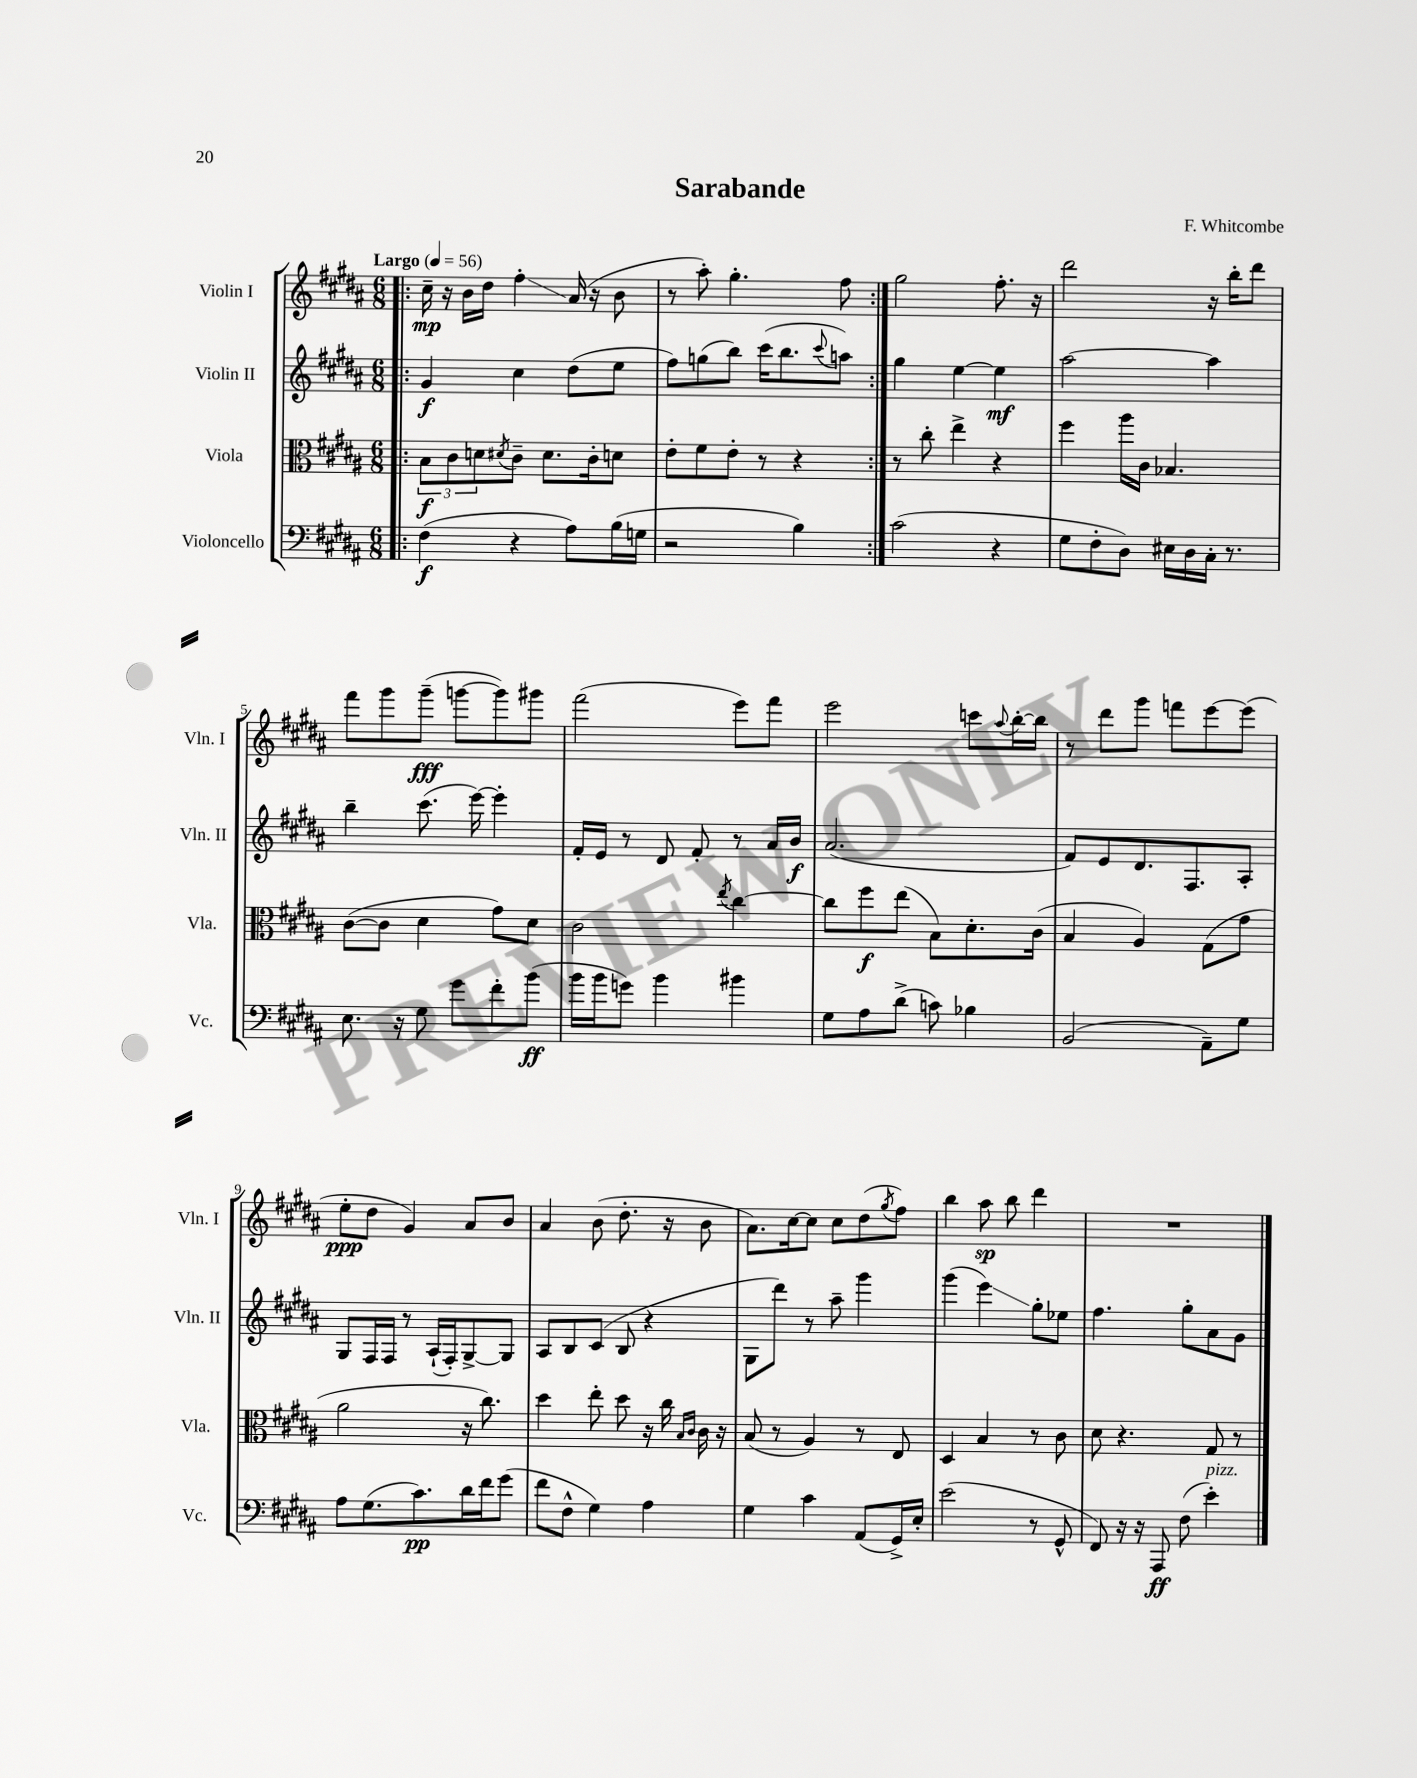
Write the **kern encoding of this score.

**kern	**kern	**kern	**kern
*staff4	*staff3	*staff2	*staff1
*clefF4	*clefC3	*clefG2	*clefG2
*k[f#c#g#d#a#]	*k[f#c#g#d#a#]	*k[f#c#g#d#a#]	*k[f#c#g#d#a#]
*M6/8	*M6/8	*M6/8	*M6/8
*MM56	*MM56	*MM56	*MM56
=!|:	=!|:	=!|:	=!|:
(4F#\	12B\L	4g#/	16cc#~\
.	.	.	16r
.	12c#\	.	.
.	.	.	16b\LL
.	12d\	.	.
.	.	.	16dd#\JJ
.	8qd#/	.	.
4r	8c#~\J	4cc#\	4ff#'\
.	8.d#\L	.	.
8A#\L)	.	(8dd#\L	(16a#/
.	16c#'\k	.	16r
(16B\L	8d\J	8ee\J	8b\
16G\JJ	.	.	.
=	=	=	=
2r	8e'\L	8ff#\L)	8r
.	8f#\	(8gg\	8aa#'\)
.	8e'\J	8bb\J)	4.gg#'\
.	8r	(16ccc#\LK	.
.	.	8.bb\	.
4B\)	4r	.	.
.	.	8qqccc#/	.
.	.	8aa\J)	8ff#\
=:|!	=:|!	=:|!	=:|!
(2c#\	8r	4gg#\	2gg#\
.	8cc#'\	.	.
.	4ee^\	[4ee\	.
4r	4r	4ee\]	8.ff#'\
.	.	.	16r
=	=	=	=
8G#\L	4ff#\	[2aa#\	2ddd#\
8F#'\	.	.	.
8D#\J)	16aa#\LL	.	.
.	16c#\JJ	.	.
16E#\LL	4.B-/	.	.
16D#\	.	.	.
16C#'\JJ	.	4aa#\]	16r
8.r	.	.	16bb'\LK
.	.	.	8ddd#\J
=	=	=	=
8.E\	([8c#\L	4bb~\	8fff#\L
.	8c#\]J	.	8ggg#\
16r	.	.	.
8G#\	4d#\	(8.ccc#\	(8ggg#~\J
8g#\L	.	.	[8ggg\L
.	.	[16eee\)	.
8f#'\	8g#\L)	4eee'\]	8ggg\])
(8b\J	8d#\J	.	8ggg#\J
=	=	=	=
16b\LL	2c#\	16f#'/LL	(2fff#\
16b\J	.	16e/JJ	.
8g\J)	.	8r	.
4b\	.	8d#/	.
.	.	8f#'/	.
.	8qee/	.	.
4b#\	[4cc#\	8r	8eee\L)
.	.	16a#/LL	8fff#\J
.	.	16b/JJ	.
=	=	=	=
8G#\L	8cc#\]L	(2.a#/	2eee\
8A#\	8ff#\	.	.
(8d#^\J	(8ee\J	.	.
8c\)	8B\L)	.	.
4B-\	8.d#'\	.	8ccc\L
.	.	.	8qqaa#/
.	.	.	[16bb'\L
.	(16c#\Jk	.	16bb\]JJ
=	=	=	=
(2BB/	4B/	8f#/L)	8r
.	.	8e/	8ddd#\L
.	4A#/)	8.d#/	8ggg#\J
.	.	.	8fff\L
.	.	8.F#/	.
8AA#~\L)	(8G#\L	.	[8eee\
8G#\J	8g#\J	8A#'/J	(8eee\]J
=	=	=	=
8A#\L	2a#\	8G#/L	8ee'\L
(8.G#\	.	16F#/L	8dd#\J
.	.	16F#/JJ	.
.	.	8r	4g#/)
8.c#\)	.	.	.
.	.	(16A#`/LL	.
.	.	16F#'/J)	.
16d#\L	16r	[8G#^/	8a#/L
16f#\J	8.cc#\)	.	.
(8g#\J	.	8G#/]J	8b/J
=	=	=	=
8f#\L	4dd#\	8A#/L	4a#/
8F#^^\J	.	8B/	.
4G#\)	8ee'\	(8c#/J	(8b\
.	8dd#\	8B/	8.dd#'\
4A#\	16r	4r	.
.	16cc#\	.	16r
.	16qqB/LL	.	.
.	16qqc#/JJ	.	.
.	16c#\	.	8b\
.	16r	.	.
=	=	=	=
4G#\	(8B/	8G#\L	8.a#\L)
.	8r	8ddd#\J)	.
.	.	.	[16cc#\k
4c#\	4A#/)	8r	8cc#\]J
.	.	8aa#~\	8cc#\L
(8AA#/L	8r	4ggg#\	(8dd#\
.	.	.	8qgg#/
16GG#^/L)	8E/	.	8ff#\J)
16E'/JJ	.	.	.
=	=	=	=
(2e\	4D#/	(4ggg#\	4bb\
.	4B/	4eee\)	8aa#\
.	.	.	8bb\
8r	8r	8gg#'\L	4ddd#\
8GG#^^/	8c#\	8ee-\J	.
=	=	=	=
8FF#/)	8d#\	4.ff#\	2.r
16r	4.r	.	.
16r	.	.	.
8AAA#/	.	.	.
(8F#\	.	8gg#'\L	.
4e'\)	8G#/	8a#\	.
.	8r	8g#\J	.
==	==	==	==
*-	*-	*-	*-
